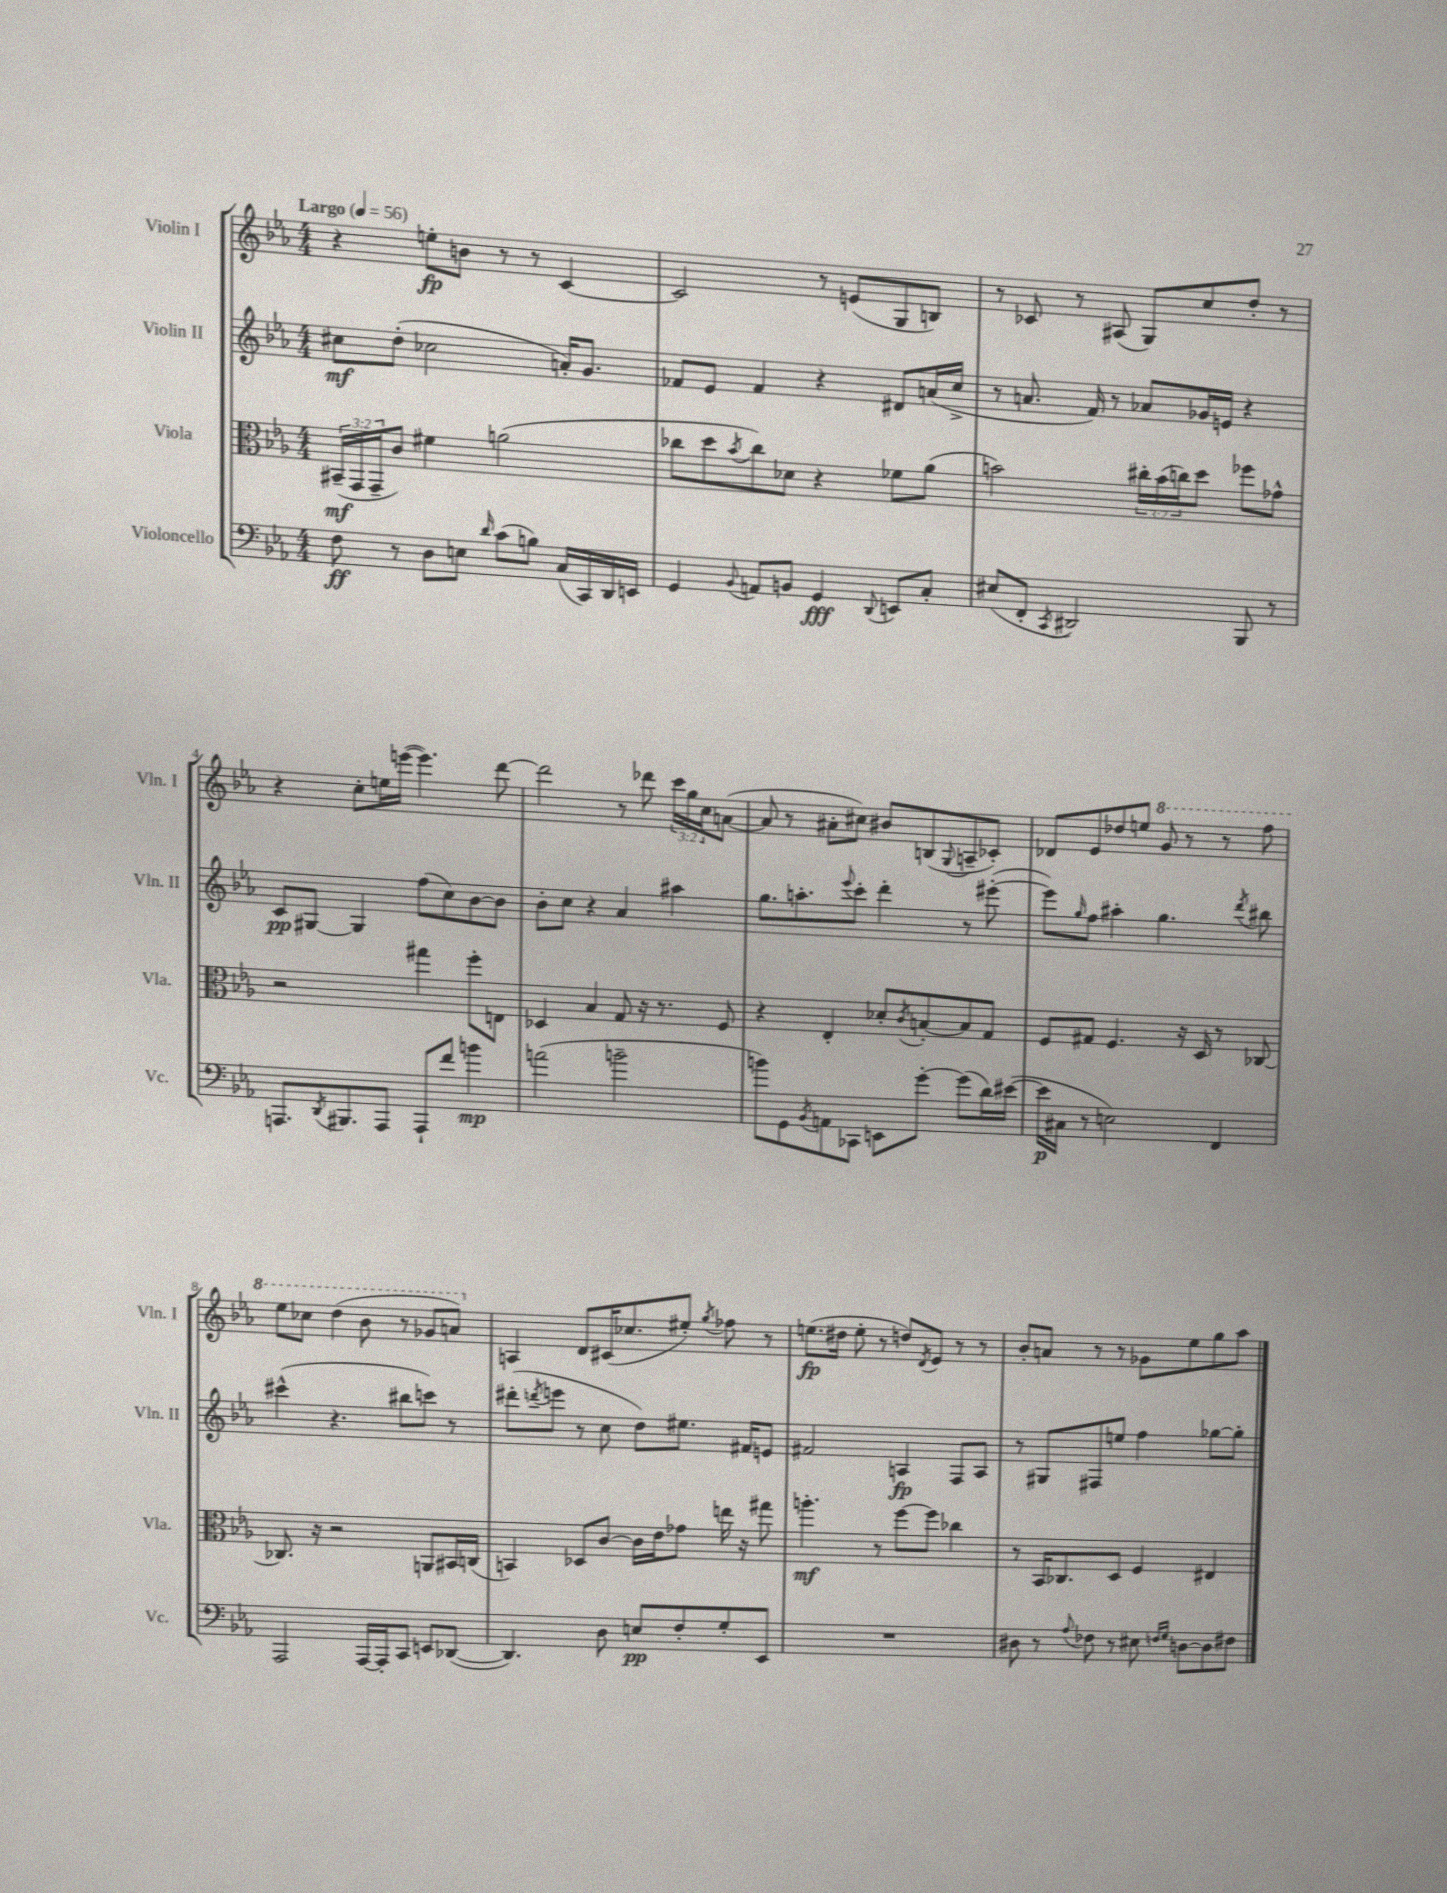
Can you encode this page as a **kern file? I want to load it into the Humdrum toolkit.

**kern	**kern	**kern	**kern
*staff4	*staff3	*staff2	*staff1
*clefF4	*clefC3	*clefG2	*clefG2
*k[b-e-a-]	*k[b-e-a-]	*k[b-e-a-]	*k[b-e-a-]
*M4/4	*M4/4	*M4/4	*M4/4
*MM56	*MM56	*MM56	*MM56
8F	(24BB#~	8cc#	4r
.	24GG	.	.
.	24GG~	.	.
8r	8c)	(8dd'	.
8D	4f#	2cc-	8ee'
8E	.	.	8b
16qqd	.	.	.
(8c	(2a	.	8r
8B)	.	.	8r
(16C	.	16a')	[4c
16CC)	.	8.g	.
16DD	.	.	.
16EE	.	.	.
=	=	=	=
4GG	8cc-	8f-	2c]
.	8dd	8e-	.
8qqBB-	8qb-	.	.
8AA	8cc-)	4f-	.
8BB	8d-	.	.
4GG	4r	4r	8r
.	.	.	(8e
8qqDD	.	.	.
8EE	8f-	8d#	8G
8C'	(8a-	(16a	8B)
.	.	16cc^	.
=	=	=	=
(8E#	2b)	8r	8r
8FF'	.	8.a	8c-
8qCC	.	.	.
2DD#)	.	.	8r
.	.	16f)	.
.	.	8r	(8A#
.	24cc#'	8a-	8G)
.	(24b	.	.
.	24cc)	.	.
.	8dd	16g-	8cc
.	.	16e	.
8BBB-	8ff-	4r	8dd'
8r	8g-^^	.	8r
=	=	=	=
8.AAA	2r	8c	4r
.	.	[8G#	.
8qDD	.	.	.
8.BBB#	.	.	.
.	.	4G#]	8cc'
8AAA	.	.	16ee
.	.	.	([16eee
8AAA`	4gg#	(8ff	4.eee])
8f	.	8cc)	.
4b	8ff'	[8b-	.
.	8E	8b-]	[8ddd
=	=	=	=
(2a	4D-	8b-'	2ddd]
.	.	8cc	.
.	4B-	4r	.
2b~	8G	4a-	8r
.	16r	.	8ddd-
.	8.r	.	.
.	.	4aa#	24ccc
.	.	.	24gg
.	.	.	24cc
.	8F	.	([8a
=	=	=	=
8b)	4r	8.gg	8a]
8GG	.	.	8r
.	.	8.aa'	.
8qBB-	.	.	.
8AA	4E-'	.	8a#'
.	.	8qqeee-	.
8CC-	.	8ccc'	8cc#)
8EE	8d-'	4ddd'	8b#
.	8qc	.	.
[8g'	[8B'	.	(8B
.	.	.	8qqG
(8g]	8B]	8r	8A~
16d)	8G	([8eee#'	8c-')
([16e#	.	.	.
=	=	=	=
16e#]	8F	8eee#])	8d-
16C#	.	.	.
.	.	16qqgg	.
8r	8G#	8ff	8e-
2E)	4.F	4aa#'	8dd-
.	.	.	8ee
.	.	4.gg	8gg
.	16r	.	8r
.	16D	.	.
4FF	8r	.	8r
.	.	8qddd	.
.	[8C-	8bb#	8fff
=	=	=	=
2AAA-	8.C-]	(4ccc#^^	8eee-
.	.	.	8ccc-
.	16r	.	.
.	2r	4.r	(4ddd
[16AAA-	.	.	8bb-
16AAA-']	.	.	.
8CC	.	8bb#	8r
8EE	8AA	8ccc)	8gg-
([8DD-	16BB#	8r	8aa)
.	(16C	.	.
=	=	=	=
4.DD-])	4BB)	(8ddd#'	4A
.	.	8qddd	.
.	.	8eee	.
.	8D-	8r	8d
8D	[8c	8cc	(16c#
.	.	.	8.cc-
8E	16c]	8dd)	.
.	16e-	.	.
8F'	8g-	8.ee#	8ee#')
.	.	.	8qgg
8G'	16ee	.	8ff-
.	16r	16f#	.
8EE-	8gg#	8e	8r
=	=	=	=
1r	4.aa'	2f#	(8.ee
.	.	.	16dd#
.	.	.	8ee'
.	8r	.	8r
.	[8ff	4A	8dd)
.	.	.	8qd
.	8ff]	.	8e-
.	4cc-	8F	8r
.	.	8A	8r
=	=	=	=
8D#	8r	8r	8b-'
8r	16BB-	8G#	8a
.	8.C-	.	.
8qqA-	.	.	.
8F-	.	8F#	8r
8r	8D	8ee	8r
8E#	4F	4ff	8g-
16qqF	.	.	.
16qqG	.	.	.
[8D	.	.	8ee-
8D]	4E#	[8gg-	8gg
8F#	.	8gg-']	8aa-
==	==	==	==
*-	*-	*-	*-
